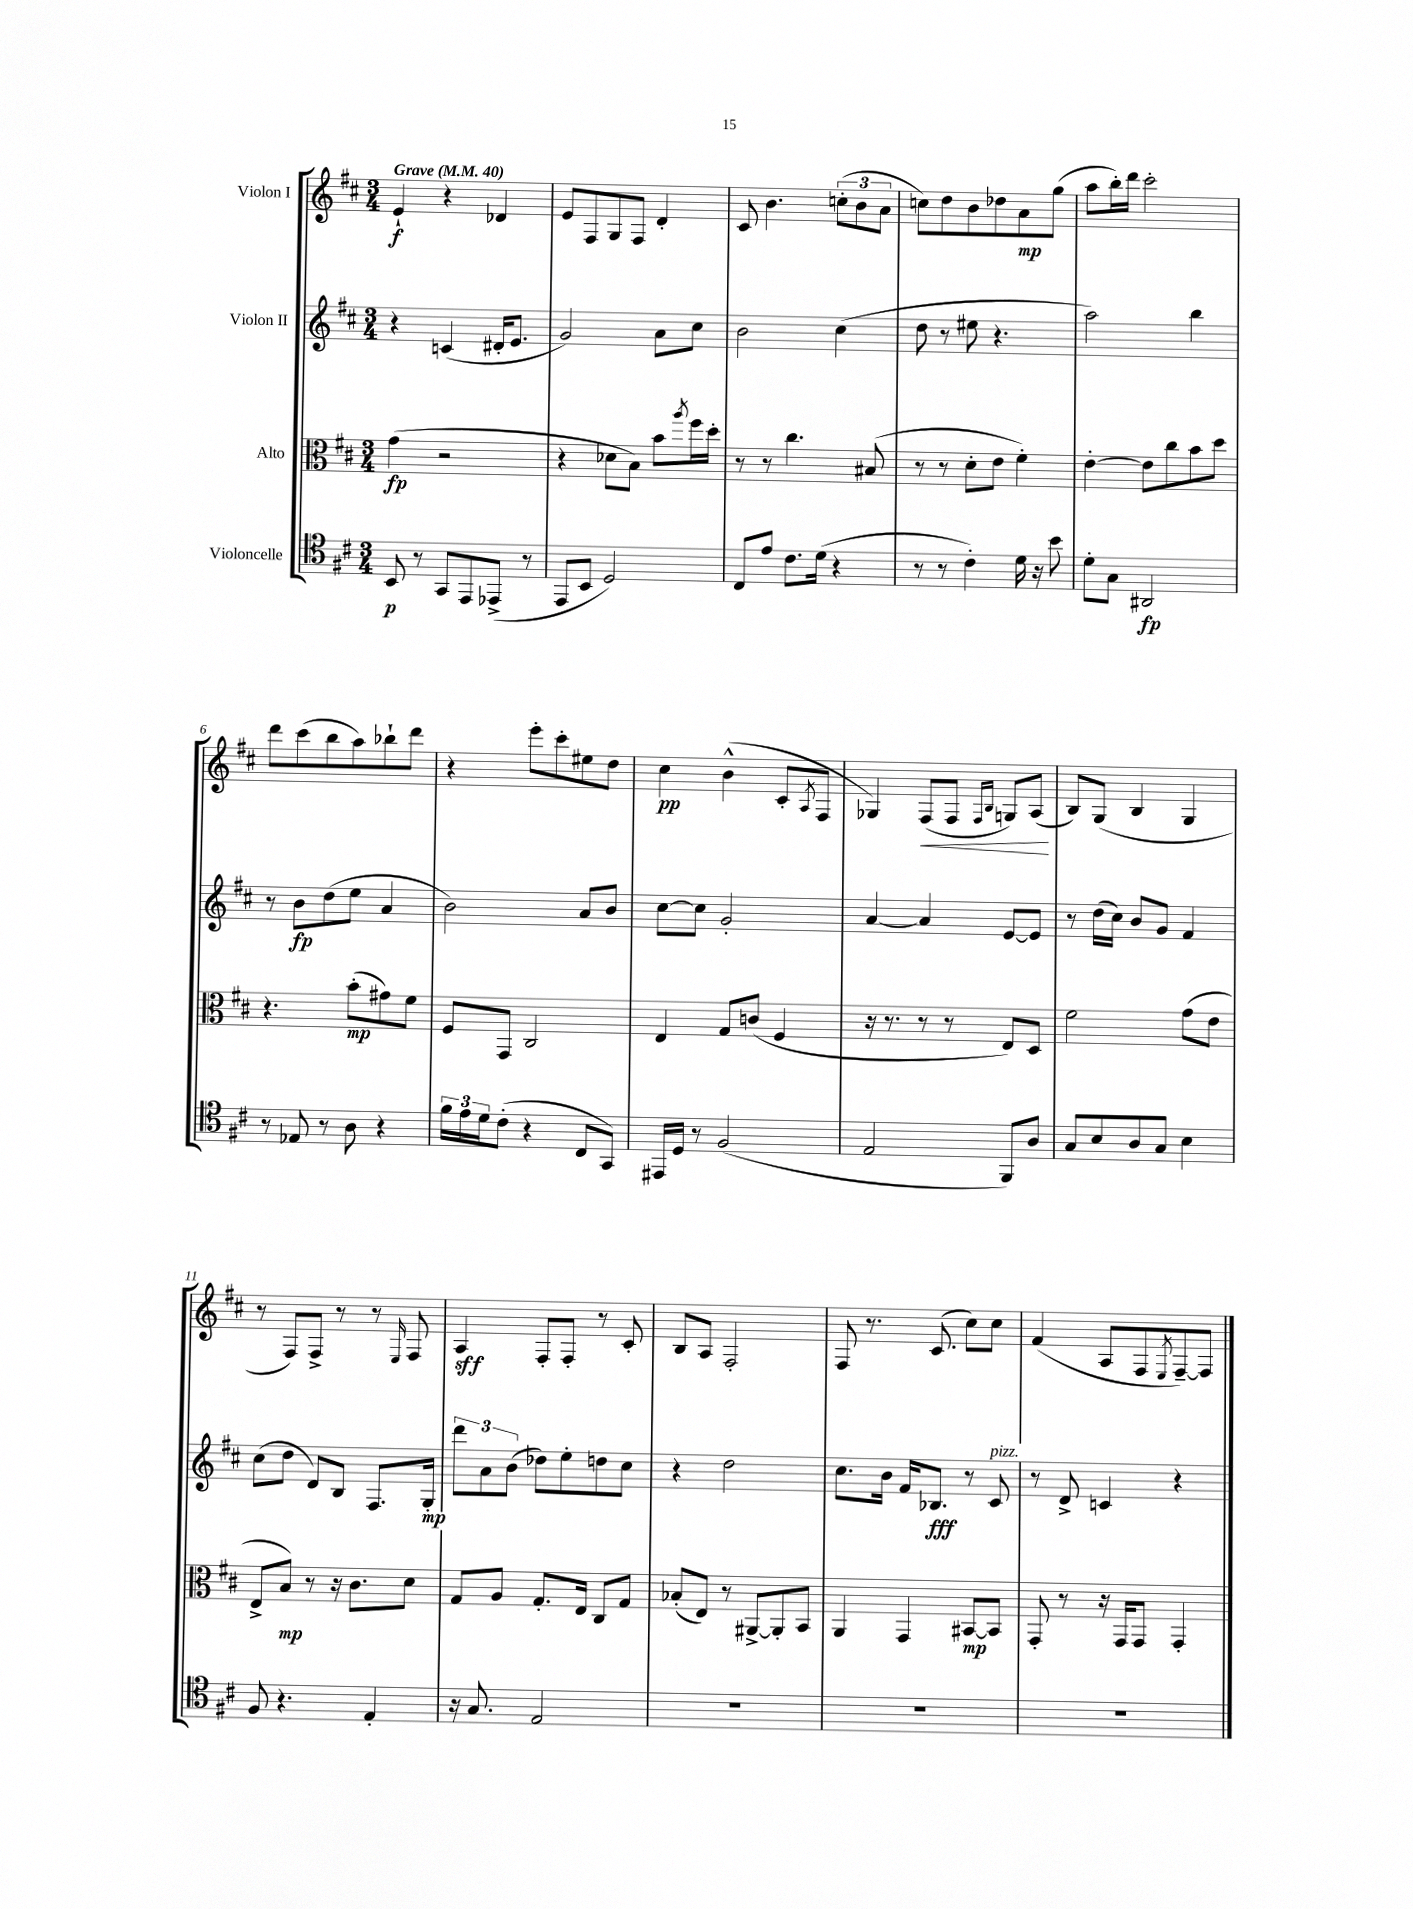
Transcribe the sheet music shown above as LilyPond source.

<<
\new StaffGroup <<
\new Staff = "s0" \with { instrumentName = "Violon I" } {
    \clef treble \key d \major \numericTimeSignature \time 3/4 \tempo "Grave" 4 = 40
    e'4-!\f r4 des'4 |
    e'8 fis8 g8 fis8 d'4-. |
    cis'8 b'4. \tuplet 3/2 { c''8-.( b'8 a'8 } |
    c''8) d''8 b'8 des''8 a'8\mp g''8( |
    a''8 b''16-.) d'''16 cis'''2-. |
    d'''8 cis'''8( b''8 a''8) bes''8-! d'''8 |
    r4 e'''8-. cis'''8-. eis''8 d''8 |
    cis''4\pp b'4-^( cis'8-. \acciaccatura { a8 } fis8 |
    ges4) fis8\<( fis8 \grace { fis16 b16 } g8) a8\!( |
    b8) g8( b4 g4 |
    r8 fis8) fis8-> r8 r8 \grace { e16 } fis8 |
    a4\sff fis8-. fis8-. r8 cis'8-. |
    b8 a8 fis2-. |
    fis8 r8. cis'8.( cis''8) cis''8 |
    fis'4( a8 fis8 \acciaccatura { e8 } fis8~--) fis8 \bar "|." |
}
\new Staff = "s1" \with { instrumentName = "Violon II" } {
    \clef treble \key d \major \numericTimeSignature \time 3/4
    r4 c'4( dis'16-. e'8. |
    g'2) a'8 cis''8 |
    b'2 cis''4( |
    d''8 r8 eis''8 r4. |
    a''2) b''4 |
    r8 b'8\fp d''8( e''8 a'4 |
    b'2) a'8 b'8 |
    cis''8~ cis''8 g'2-. |
    a'4~ a'4 e'8~ e'8 |
    r8 d''16( cis''16) b'8 g'8 fis'4 |
    cis''8( d''8 d'8) b8 fis8. g16-.\mp |
    \tuplet 3/2 { d'''8 a'8 b'8( } des''8) e''8-. d''8 cis''8 |
    r4 d''2 |
    cis''8. b'16 fis'16 bes8.\fff r8 cis'8^\markup { \italic "pizz." } |
    r8 d'8-> c'4 r4 \bar "|." |
}
\new Staff = "s2" \with { instrumentName = "Alto" } {
    \clef alto \key d \major \numericTimeSignature \time 3/4
    g'4\fp( r2 |
    r4 des'8 b8) b'8 \acciaccatura { a''8 } fis''16 d''16-. |
    r8 r8 cis''4. bis8( |
    r8 r8 d'8-. e'8 fis'4-.) |
    e'4~-. e'8 cis''8 b'8 d''8 |
    r4. b'8-.\mp( gis'8) fis'8 |
    fis8 g,8 cis2 |
    e4 g8 c'8( fis4 |
    r16 r8. r8 r8 e8) d8 |
    fis'2 g'8( e'8 |
    e8-> b8\mp) r8 r16 cis'8. d'8 |
    g8 a8 g8.-. e16 cis8 g8 |
    bes8-.( e8) r8 ais,8~-> ais,8-. b,8 |
    a,4 g,4 bis,8~\mp bis,8 |
    g,8-. r8 r16 g,16 g,8 g,4-. \bar "|." |
}
\new Staff = "s3" \with { instrumentName = "Violoncelle" } {
    \clef tenor \key d \major \numericTimeSignature \time 3/4
    b,8\p r8 g,8 e,8 ees,8->( r8 |
    e,8 b,8 d2) |
    cis8 e'8 cis'8. d'16( r4 |
    r8 r8 cis'4-.) d'16 r16 b'8 |
    d'8-. g8 ais,2\fp |
    r8 ees8 r8 a8 r4 |
    \tuplet 3/2 { fis'16 e'16 d'16 } cis'8-.( r4 cis8 g,8) |
    eis,16 d16 r8 fis2( |
    e2 fis,8) a8 |
    g8 b8 a8 g8 b4 |
    fis8 r4. e4-. |
    r16 g8. e2 |
    R2. |
    R2. |
    R2. \bar "|." |
}
>>
>>
